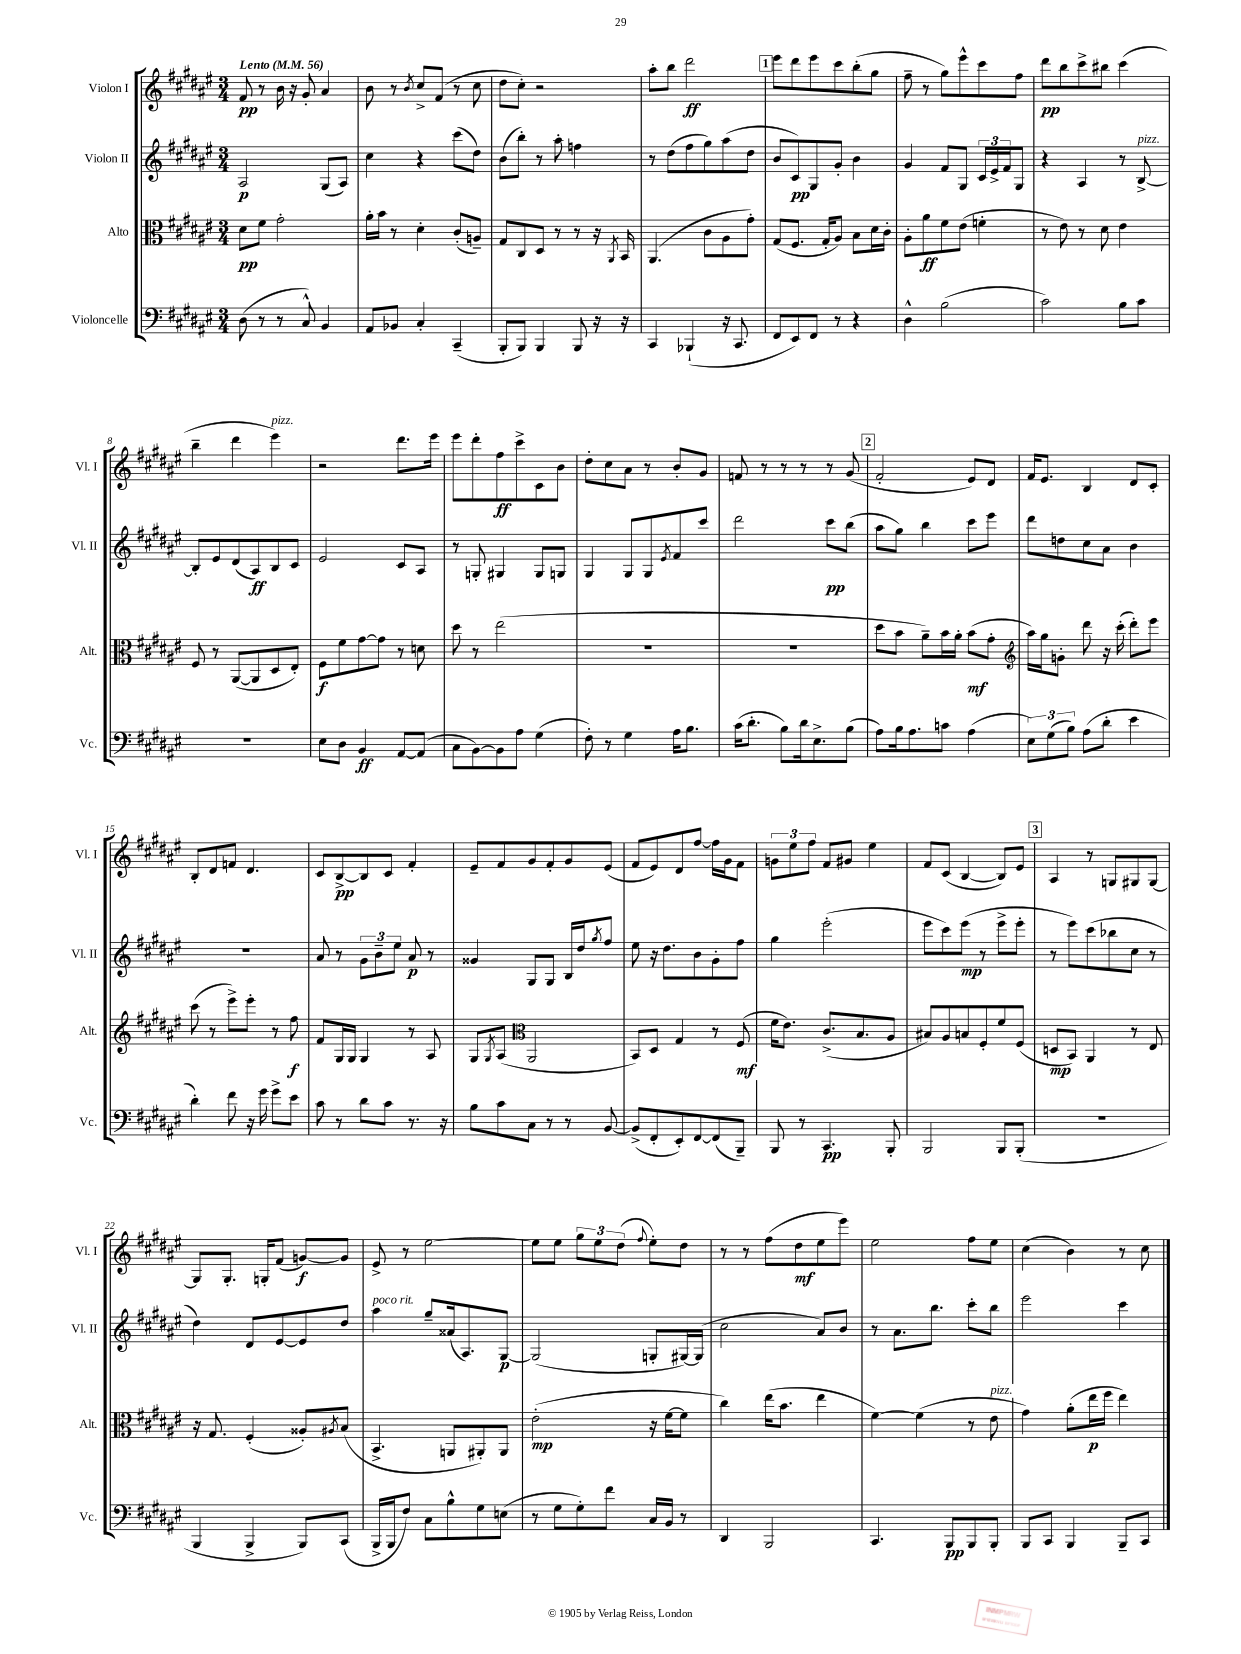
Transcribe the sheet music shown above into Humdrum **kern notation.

**kern	**kern	**kern	**kern
*staff4	*staff3	*staff2	*staff1
*clefF4	*clefC3	*clefG2	*clefG2
*k[f#c#g#d#a#e#]	*k[f#c#g#d#a#e#]	*k[f#c#g#d#a#e#]	*k[f#c#g#d#a#e#]
*M3/4	*M3/4	*M3/4	*M3/4
*MM56	*MM56	*MM56	*MM56
(8D#	8d#	2A#	8f#
8r	8f#	.	8r
8r	2g#'	.	16b
.	.	.	16r
8C#^^)	.	.	8g#'
4BB	.	(8G#	4a#
.	.	8A#)	.
=	=	=	=
8AA#	16a#'	4cc#	8b
.	16b	.	.
8BB-	8r	.	8r
.	.	.	8qb
4C#'	4d#'	4r	8cc#^
.	.	.	(8f#
(4CC#~	(8c#'	(8ccc#	8r
.	8A~)	8dd#)	8cc#
=	=	=	=
8BBB'	8G#	(8b	8dd#
8BBB)	8C#	8bb')	8cc#')
4BBB	8D#	8r	2r
.	8r	8aa#'	.
8BBB	8r	4ff	.
16r	16r	.	.
.	8qAA#	.	.
16r	16BB	.	.
=	=	=	=
4CC#	(4.AA#	8r	8aa#'
.	.	(8dd#	8bb
(4BBB-`	.	8ff#	2ddd#
.	8c#	8gg#)	.
16r	8A#	(8aa#	.
8.CC#	.	.	.
.	8g#')	8dd#	.
=	=	=	=
8FF#	(8G#	8b	8eee#
8EE#)	8.F#	8c#)	8ddd#
8FF#	.	8G#	8eee#
.	16G#'	.	.
8r	8A#)	8g#'	8ccc#
4r	8B	4b	(8bb'
.	16d#	.	8gg#
.	16c#'	.	.
=	=	=	=
4D#^^	8A#'	4g#	8ff#~
.	8a#	.	8r
(2B	8f#	8f#	8gg#)
.	(8e#	8G#	8eee#^^
.	4f'	24c#	8ccc#
.	.	24e#^	.
.	.	24f#	.
.	.	8G#	8ff#
=	=	=	=
2c#)	8r	4r	8ddd#
.	8e#)	.	8bb
.	8r	4A#	8ccc#^
.	8d#	.	8bb#
8B	4e#	8r	(4ccc#
8c#	.	[8B^	.
=	=	=	=
2.r	8F#	8B']	4bb~
.	8r	8e#	.
.	([8AA#	(8d#	4ddd#
.	8AA#]	8A#)	.
.	8D#	8B	4eee#)
.	8E#')	8c#	.
=	=	=	=
8E#	8F#	2e#	2r
8D#	8f#	.	.
4BB	[8g#	.	.
.	8g#]	.	.
[8AA#	8r	8c#	8.ddd#
(8AA#]	8d	8A#	.
.	.	.	16eee#
=	=	=	=
8C#	8dd#	8r	8eee#
[8BB)	8r	8G'	8ddd#'
8BB]	(2ee#	4G#	8ff#
8A#	.	.	8ccc#^
(4G#	.	8G#	8c#
.	.	8G	8b
=	=	=	=
8F#')	2.r	4G#	8dd#'
8r	.	.	8cc#
4G#	.	8G#	8a#
.	.	8G#	8r
.	.	8qe#	.
16A#	.	8f#	8b'
8.B	.	.	.
.	.	8ccc#	8g#
=	=	=	=
(16c#	2.r	2ddd#	8f
8.d#'	.	.	.
.	.	.	8r
8B)	.	.	8r
16d#	.	.	8r
8.E#^	.	.	.
.	.	8ccc#	8r
(8B	.	(8bb	(8g#
=	=	=	=
8A#)	8dd#	8aa#	2f#'
16B	8b	8gg#)	.
8.A#	.	.	.
.	8a#~)	4bb	.
8c	16b	.	.
.	16a#'	.	.
(4A#	(8b	8ccc#	8e#)
.	8g#'	8eee#	8d#
=	=	=	=
*	*clefG2	*	*
12E#)	16aa#)	8ddd#	16f#
.	16gg#	.	8.e#
(12G#	.	.	.
.	8g'	8dd	.
12B)	.	.	.
(8A#	8ddd#	8cc#	4B
8d#'	16r	8a#	.
.	(16ccc#'	.	.
4e#	8ddd#')	4b	8d#
.	8eee#	.	8c#'
=	=	=	=
4d#')	(8ccc#	2.r	8B'
.	8r	.	8d#
8f#	8eee#^)	.	8f
16r	8eee#'	.	4.d#
16g#	.	.	.
8g#^	8r	.	.
8e#	8ff#	.	.
=	=	=	=
8c#	8f#	8a#	8c#
8r	16G#	8r	[8B^
.	16G#	.	.
8d#	4G#	12g#	8B]
.	.	12b~	.
8c#	.	.	8c#
.	.	12ee#	.
8.r	8r	8a#	4f#'
.	8A#	8r	.
16r	.	.	.
=	=	=	=
8B	8G#	4g##	8e#~
.	8qG#	.	.
8c#	(8A#	.	8f#
*	*clefC3	*	*
8C#	2AA#	8G#	8g#
8r	.	8G#	8f#'
8r	.	16B	8g#
.	.	16dd#	.
.	.	8qgg#	.
[8BB	.	8ff#	(8e#
=	=	=	=
(8BB^]	8BB)	8ee#	8f#
8FF#'	8D#	16r	8e#)
.	.	8.dd#	.
8EE#')	4G#	.	8d#
[8FF#	.	8b	[8ff#
(8FF#]	8r	8g#'	16ff#]
.	.	.	16g#
8BBB~)	(8F#	8ff#	8f#
=	=	=	=
8BBB	16f#	4gg#	12g
.	8.e#)	.	.
.	.	.	12ee#
8r	.	.	.
.	.	.	12ff#
4.CC#	(8.c#^	(2eee#'	8f#
.	.	.	8g#
.	8.B	.	.
.	.	.	4ee#
8BBB'	8A#	.	.
=	=	=	=
2BBB	8B#)	8eee#	8f#
.	8A#	8ccc#)	(8c#
.	8B	(8eee#	[4B
.	8F#'	8r	.
8BBB	8f#	8eee#^	8B])
(8BBB'	(8F#	8eee#'	8e#
=	=	=	=
2.r	8D	8r	4A#
.	8BB)	8eee#)	.
.	4AA#	(8ccc#	8r
.	.	8bb-	8G
.	8r	8cc#	8G#
.	8E#	8r	[8G#
=	=	=	=
4BBB	16r	4dd#)	8G#]
.	8.G#	.	.
.	.	.	8.G#'
4BBB^	(4F#'	8d#	.
.	.	.	16G'
.	.	[8e#	(8f#
8BBB)	8A##')	8e#]	[8g)
.	8qA#	.	.
(8CC#	(8B	8dd#	8g]
=	=	=	=
16BBB^	4.BB^	4aa#	8e#^
16BBB	.	.	.
8F#)	.	.	8r
8C#	.	8gg#~	[2ee#
8B^^	8AA	(16a##	.
.	.	8.A#)	.
8G#	8AA#')	.	.
(8E	8AA#	[8G#	.
=	=	=	=
8r	(2e#'	(2G#]	8ee#]
8G#	.	.	8ee#
8G#')	.	.	12gg#
.	.	.	12ee#
8f#	.	.	.
.	.	.	(12dd#
.	.	.	8qqff#
16C#	16r	8G'	8ee#')
16BB	[16f#	.	.
8r	8f#]	[16G#)	8dd#
.	.	(16G#]	.
=	=	=	=
4DD#	4cc#)	2cc#	8r
.	.	.	8r
2BBB	(16ee#	.	(8ff#
.	8.b	.	.
.	.	.	8dd#
.	4ee#	8a#)	8ee#
.	.	8b	8eee#)
=	=	=	=
4.CC#	[4f#)	8r	2ee#
.	.	8.a#	.
.	(4f#]	.	.
.	.	8.bb	.
8BBB	.	.	.
8BBB	8r	8ccc#'	8ff#
8BBB'	8e#	8bb	8ee#
=	=	=	=
8BBB	4g#)	2eee#	(4cc#
8CC#	.	.	.
4BBB	(8a#'	.	4b)
.	16ee#	.	.
.	16ff#	.	.
8BBB~	4ee#)	4ccc#	8r
8CC#	.	.	8cc#
==	==	==	==
*-	*-	*-	*-
